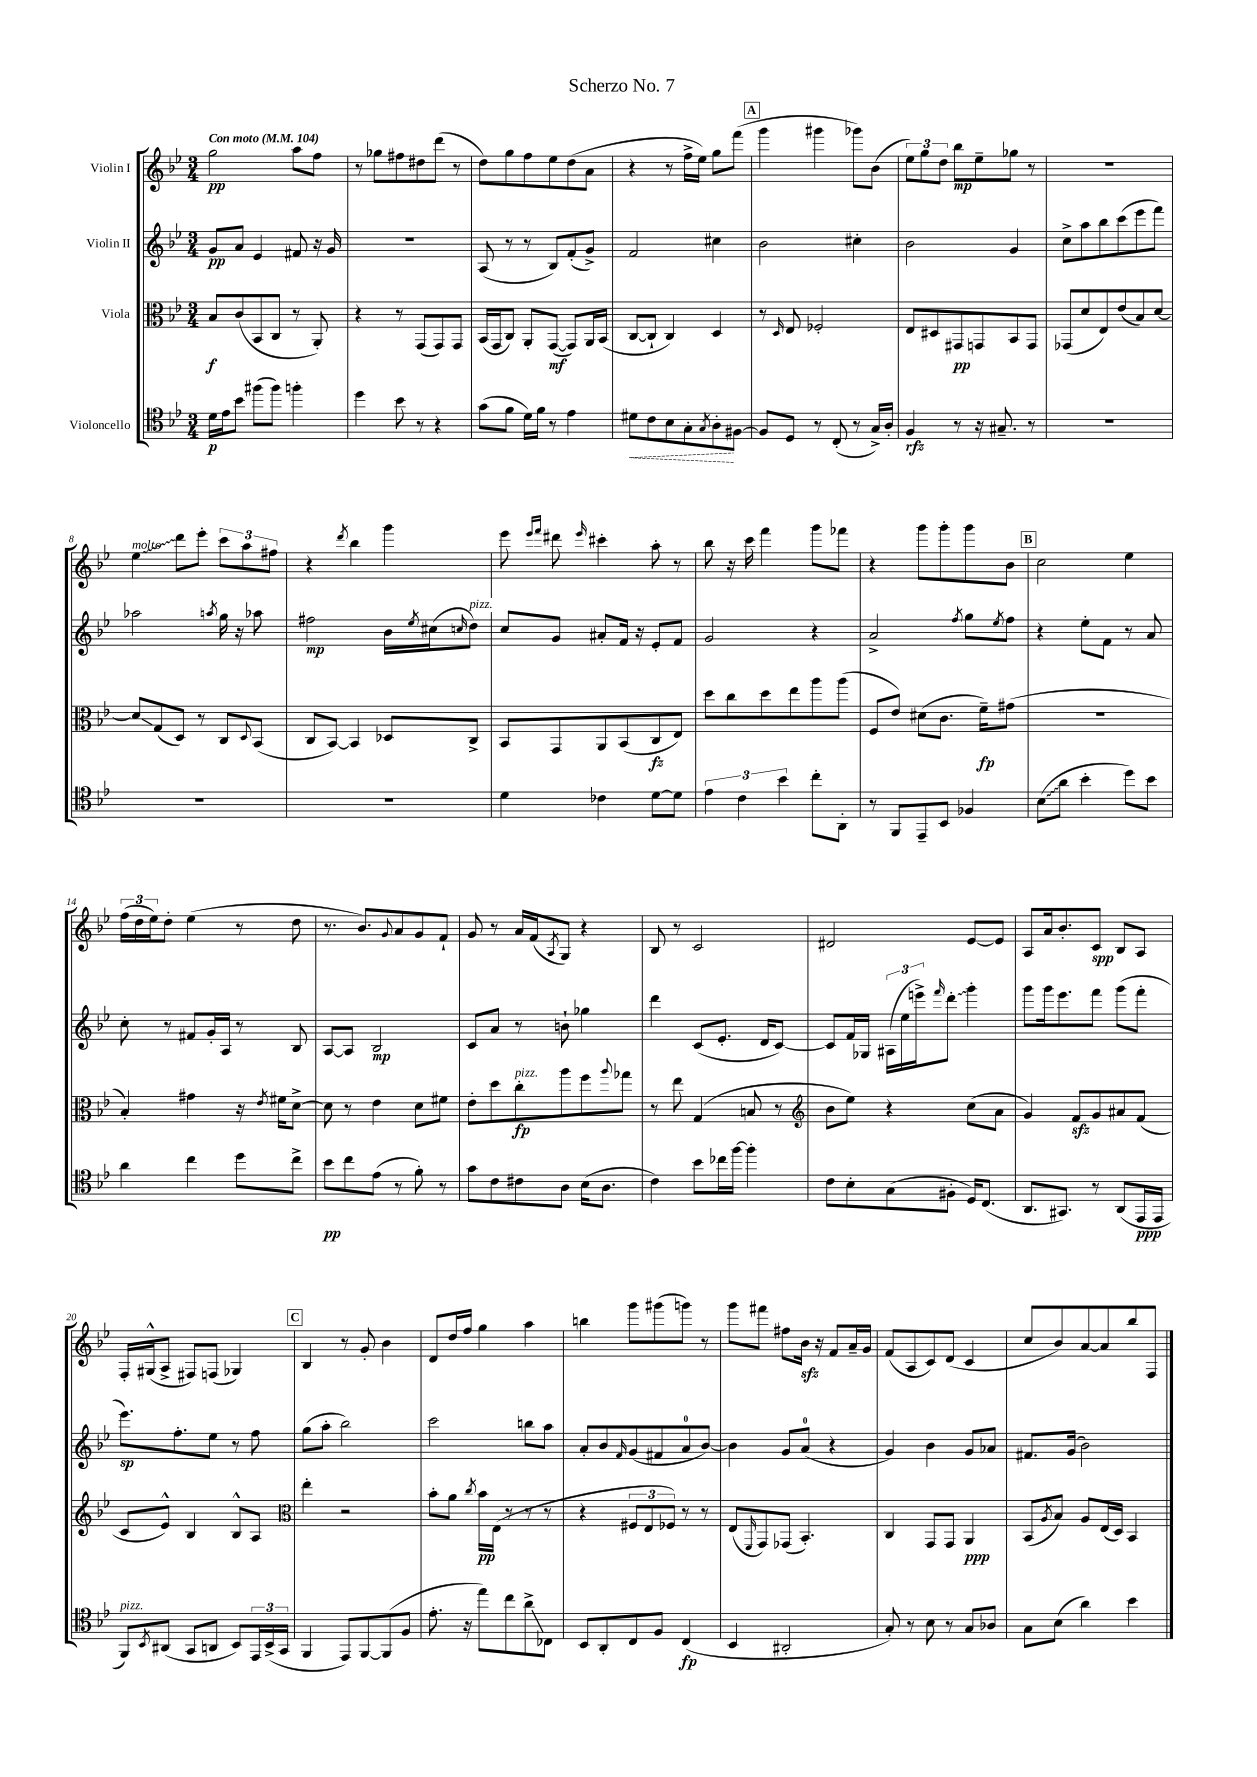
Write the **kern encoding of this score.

**kern	**kern	**kern	**kern
*staff4	*staff3	*staff2	*staff1
*clefC4	*clefC3	*clefG2	*clefG2
*k[b-e-]	*k[b-e-]	*k[b-e-]	*k[b-e-]
*M3/4	*M3/4	*M3/4	*M3/4
*MM104	*MM104	*MM104	*MM104
16d	8B-	8g	2gg
16e-	.	.	.
8b-	(8c	8a	.
(8ff#	8BB-	4e-	.
8ff#)	8C	.	.
4ff'	8r	8f#	8aa
.	8AA')	16r	8ff
.	.	16g	.
=	=	=	=
4dd	4r	2.r	8r
.	.	.	8gg-
8b-	8r	.	8ff#
8r	(8GG	.	8dd#
4r	8GG)	.	(8ddd
.	8GG	.	8r
=	=	=	=
(8g	(16BB-	(8A	8dd)
.	16GG	.	.
8f	8C)	8r	8gg
16d)	8AA'	8r	8ff
16f	.	.	.
8r	([8GG	8B-)	8ee-
4e-	8GG])	(8f'	(8dd
.	16AA	8g^)	8a
.	(16BB-	.	.
=	=	=	=
8d#	[8C	2f	4r
8c	8C`]	.	.
8B-	4C)	.	8r
8G'	.	.	16ff^
.	.	.	16ee-)
8qG	.	.	.
8A'	4D	4cc#	8gg
[8F#	.	.	(8fff
=	=	=	=
8F#]	8r	2b-	4ggg
.	16qqD	.	.
8D	8E-	.	.
8r	2F-'	.	4ggg#
(8C'	.	.	.
8r	.	4cc#'	8ggg-)
16G^)	.	.	(8b-
16A'	.	.	.
=	=	=	=
4F	8E-	2b-	12ee-)
.	.	.	12gg
.	8D#	.	.
.	.	.	12dd
8r	8GG#	.	8bb-
16r	8GG	.	8ee-~
8.G#~	.	.	.
.	8BB-	4g	8gg-
8r	8GG	.	8r
=	=	=	=
2.r	(8GG-	8cc^	2.r
.	8d	8aa	.
.	8E-)	8bb-	.
.	(8e-	(8ccc	.
.	8B-)	8eee-	.
.	[8d	8fff)	.
=	=	=	=
2.r	8d]	2aa-	4ee-
.	(8G	.	.
.	8D)	.	8ddd
.	8r	.	8eee-'
.	.	8qaa	.
.	8C	16gg	12ccc
.	.	16r	.
.	.	.	12aa
.	8qqD	.	.
.	(8BB-	8aa-	.
.	.	.	12ff#
=	=	=	=
2.r	8C	2ff#	4r
.	[8BB-)	.	.
.	.	.	8qddd
.	4BB-]	.	4bb-
.	8D-	16b-	4ggg
.	.	8qee-	.
.	.	(16cc#	.
.	.	16qqcc	.
.	8C^	8dd)	.
=	=	=	=
4d	8BB-	8cc	8eee-
.	.	.	16qqeee-
.	.	.	16qqfff
.	8GG	8g	8ddd#
.	.	.	16qqeee-
4c-	8AA	8a#'	4ccc#'
.	(8BB-	16f	.
.	.	16r	.
[8d	8C	8e-'	8aa'
8d]	8E-)	8f	8r
=	=	=	=
6e-	8dd	2g	8bb-
.	8cc	.	16r
6c	.	.	.
.	.	.	16ccc
.	8dd	.	4fff
6b-	.	.	.
.	8ee-	.	.
8cc'	8aa	4r	8ggg
8AA'	(8aa	.	8fff-
=	=	=	=
8r	8F	2a^	4r
8FF	8e-)	.	.
8EE-~	(8d#	.	8ggg
8BB-	8.c	.	8ggg'
.	.	8qff	.
4F-	.	8gg	8ggg
.	16f~)	.	.
.	.	8qee-	.
.	(8g#	8ff	8b-
=	=	=	=
(8B-	2.r	4r	2cc
8a	.	.	.
4b-'	.	8ee-'	.
.	.	8f	.
8dd)	.	8r	4ee-
8b-	.	8a	.
=	=	=	=
4a	4B-')	8cc'	(24ff
.	.	.	24dd
.	.	.	24ee-)
.	.	8r	8dd'
4cc	4g#	8f#	(4ee-
.	.	16g'	.
.	.	16A	.
8dd	16r	8r	8r
.	8qe-	.	.
.	16f#	.	.
8cc^	[8d^	8B-	8dd
=	=	=	=
8b-	8d]	[8A	8.r
8cc	8r	8A]	.
.	.	.	8.b-)
(8e-	4e-	2B-	.
.	.	.	8qqg
8r	.	.	8a
8f')	8d	.	8g
8r	8f#	.	8f`
=	=	=	=
8g	8e-'	8c	8g
8c	8dd	8a	8r
8c#	8cc'	8r	16a
.	.	.	(16f
.	.	.	8qA
8A	8aa	8b`	8G)
(16B-	8ff	4gg-	4r
8.A	.	.	.
.	8qqaa	.	.
.	8gg-	.	.
=	=	=	=
4c)	8r	4ddd	8B-
.	8ee-	.	8r
8b-	(4G	(8c	2c
16cc-	.	8.e-'	.
[16ff	.	.	.
4ff']	8B	.	.
.	.	16d	.
.	8r	[8c)	.
=	=	=	=
*	*clefG2	*	*
8c	8b-	8c]	2d#
8B-'	8ee-)	16f	.
.	.	16G-	.
(8G	4r	(24A#	.
.	.	24ee-	.
.	.	24eee^)	.
.	.	16qqfff	.
8F#'	.	8ddd'	.
16D)	(8cc	4ggg'	[8e-
(8.C	.	.	.
.	8a	.	8e-]
=	=	=	=
8.AA	4g)	8ggg	8A
.	.	16ggg	16a
8.GG#)	.	8.eee-	8.b-'
.	8f	.	.
8r	8g	8fff	8c
(8AA	8a#	(8ggg	8B-
16EE-	(8f	8fff'	8A
16EE-	.	.	.
=	=	=	=
8FF)	8c	8.eee-)	16F'
.	.	.	(16G#^^
8qBB-	.	.	.
(8AA#	8e-^^)	.	8A^
.	.	8.ff'	.
8GG	4B-	.	8F#)
8AA	.	8ee-	(8F
8BB-)	8B-^^	8r	4G-)
24EE-	8A	8ff	.
(24BB-^	.	.	.
24GG	.	.	.
=	=	=	=
*	*clefC3	*	*
4FF	4ee-'	(8gg	4B-
.	.	8aa'	.
8EE-)	2r	2bb-)	8r
[8FF	.	.	8g'
(8FF]	.	.	4b-
8F	.	.	.
=	=	=	=
8.e-'	8b-'	2ccc	8d
.	8a	.	16dd
16r	.	.	16ff
.	8qcc	.	.
8ee-)	16b-	.	4gg
.	(16E-	.	.
8cc	8r	.	.
8a^	8r	8bb	4aa
8C-	8r	8aa	.
=	=	=	=
8BB-	4r	8a'	4bb
8AA'	.	8b-	.
.	.	16qqf	.
8C	12F#	(8g	8ggg
.	12E-	.	.
8F	.	8f#	(8ggg#
.	12F-)	.	.
(4C	8r	8a	8ggg)
.	8r	[8b-)	8r
=	=	=	=
4BB-	(8E-	4b-]	8ggg
.	16qqFF	.	.
.	8GG)	.	8fff#
2AA#'	(8GG-	8g	8ff#
.	4.BB-')	(8a	16b-
.	.	.	16r
.	.	4r	8f
.	.	.	16a~
.	.	.	16g
=	=	=	=
8G')	4C	4g)	(8f
8r	.	.	8A
8B-	8GG	4b-	8c)
8r	8GG	.	(8d
8G	4AA	8g	4c
8A-	.	8a-	.
=	=	=	=
8G	(8BB-	8.f#	8cc
.	8qA	.	.
(8B-	8B-)	.	8b-)
.	.	(16g	.
4a)	8A	2b-)	[8a
.	(16E-	.	8a]
.	16D)	.	.
4b-	4BB-	.	8bb-
.	.	.	8F
==	==	==	==
*-	*-	*-	*-
